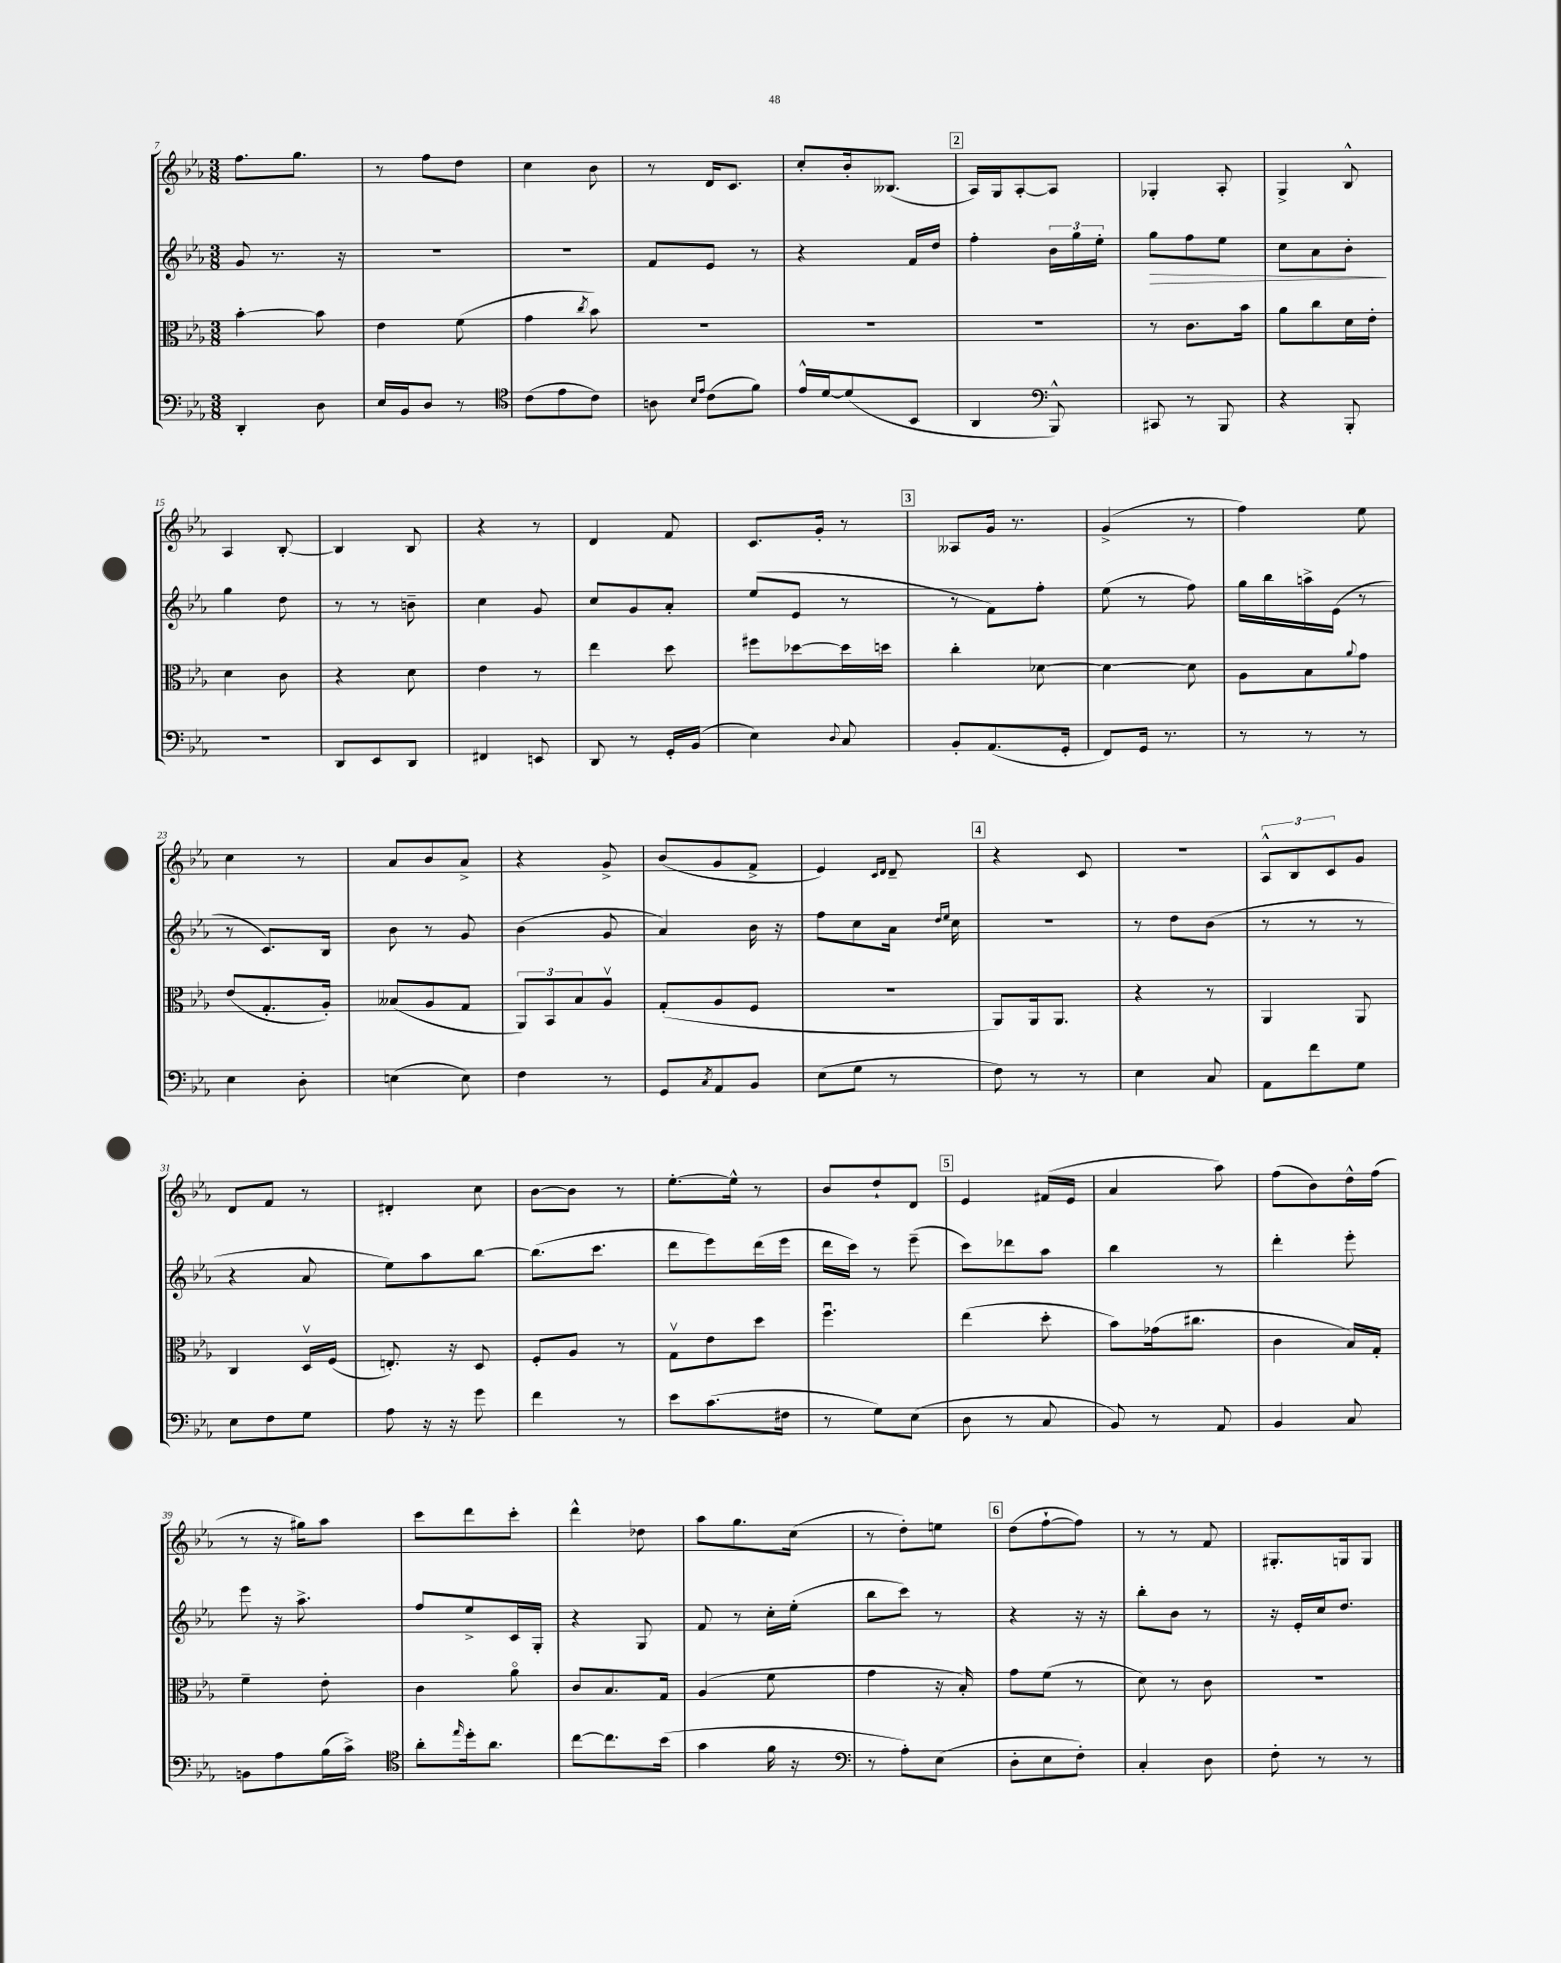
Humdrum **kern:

**kern	**kern	**kern	**kern
*staff4	*staff3	*staff2	*staff1
*clefF4	*clefC3	*clefG2	*clefG2
*k[b-e-a-]	*k[b-e-a-]	*k[b-e-a-]	*k[b-e-a-]
*M3/8	*M3/8	*M3/8	*M3/8
4DD'/	[4b-'\	8g/	8.ff\L
.	.	8.r	.
.	.	.	8.gg\J
8D\	8b-\]	.	.
.	.	16r	.
=	=	=	=
16E-/LL	4e-\	4.r	8r
16BB-/J	.	.	.
8D/J	.	.	8ff\L
8r	(8f\	.	8dd\J
=	=	=	=
*clefC4	*	*	*
(8c\L	4g\	4.r	4cc\
8e-\	.	.	.
.	8qcc/	.	.
8c\J)	8b-\)	.	8b-\
=	=	=	=
8A\	4.r	8f/L	8r
16qqB-/LL	.	.	.
16qqe-/JJ	.	.	.
(8c\L	.	8e-/J	16d/LK
.	.	.	8.c/J
8f\J)	.	8r	.
=	=	=	=
16e-^^/LL	4.r	4r	8cc'/L
[16d/J	.	.	.
(8d/]	.	.	16b-'/k
.	.	.	(8.B--/J
8BB-/J	.	16f/LL	.
.	.	16dd/JJ	.
=	=	=	=
4AA-/	4.r	4ff'\	16A-/LL)
.	.	.	16G/J
.	.	.	[8A-'/
*clefF4	*	*	*
8BBB-^^/)	.	24b-\LL	8A-/]J
.	.	24gg\	.
.	.	24ee-'\JJ	.
=	=	=	=
8CC#/	8r	8gg\L	4G-'/
8r	8.c\L	8ff\	.
8BBB-/	.	8ee-\J	8A-'/
.	16b-\Jk	.	.
=	=	=	=
4r	8a-\L	8cc\L	4G^/
.	8cc\	8a-\	.
8BBB-'/	16d\L	8b-'\J	8B-^^/
.	16e-'\JJ	.	.
=	=	=	=
4.r	4d\	4gg\	4A-/
.	8c\	8dd\	[8B-'/
=	=	=	=
8DD/L	4r	8r	4B-/]
8EE-/	.	8r	.
8DD/J	8d\	8b~\	8B-/
=	=	=	=
4FF#/	4e-\	4cc\	4r
8EE/	8r	8g/	8r
=	=	=	=
8DD/	4ee-\	8cc/L	4d/
8r	.	8g/	.
16GG'/LL	8dd\	8a-'/J	8f/
(16BB-/JJ	.	.	.
=	=	=	=
4E-\)	8ff#\L	(8ee-/L	8.c/L
.	[8dd-\	8e-/J	.
.	.	.	16g'/Jk
8qqD/	.	.	.
8C/	16dd-\]L	8r	8r
.	16dd\JJ	.	.
=	=	=	=
8BB-'/L	4cc'\	8r	8A--/L
(8.AA-/	.	8f\L)	16g/Jk
.	.	.	8.r
.	[8d-\	8ff'\J	.
16GG'/Jk	.	.	.
=	=	=	=
8FF/L)	4d-\_	(8ee-\	(4g^/
16GG/Jk	.	8r	.
8.r	.	.	.
.	8d-\]	8ff\)	8r
=	=	=	=
8r	8A-\L	16gg\LL	4ff\)
.	.	16bb-\	.
8r	8B-\	16aa^\	.
.	.	(16e-\JJ	.
.	8qqa-/	.	.
8r	8g\J	8r	8ee-\
=	=	=	=
4E-\	(8e-/L	8r	4cc\
.	8.G'/	8.c/L)	.
8D'\	.	.	8r
.	16A-'/Jk)	16B-/Jk	.
=	=	=	=
(4E\	(8B--/L	8b-\	8a-/L
.	8A-/	8r	8b-/
8E\)	8G/J	8g/	8a-^/J
=	=	=	=
4F\	12AA-/L)	(4b-\	4r
.	12BB-/	.	.
.	12B-/	.	.
8r	8A-v/J	8g/	8g^/
=	=	=	=
8GG/L	(8G'/L	4a-/)	(8b-/L
8qC/	.	.	.
8AA-/	8A-/	.	8g/
8BB-/J	8F/J	16b-\	8f^/J
.	.	16r	.
=	=	=	=
(8E-\L	4.r	8ff\L	4e-/)
8G\J	.	8cc\	.
.	.	.	16qqc/LL
.	.	.	16qqd/JJ
8r	.	16a-\Jk	8d~/
.	.	16qqdd/LL	.
.	.	16qqee-/JJ	.
.	.	16cc\	.
=	=	=	=
8F\)	8AA-/L)	4.r	4r
8r	16AA-/k	.	.
.	8.AA-/J	.	.
8r	.	.	8c/
=	=	=	=
4E-\	4r	8r	4.r
.	.	8dd\L	.
8C/	8r	(8b-\J	.
=	=	=	=
8AA-\L	4AA-/	8r	12A-^^/L
.	.	.	12B-/
8f\	.	8r	.
.	.	.	12c/
8G\J	8AA-/	8r	8g/J
=	=	=	=
8E-\L	4C/	4r	8d/L
8F\	.	.	8f/J
8G\J	16Dv/LL	8a-/	8r
.	(16F/JJ	.	.
=	=	=	=
8A-\	8.E'/)	8ee-\L)	4d#'/
16r	.	8aa-\	.
16r	16r	.	.
8g\	8D/	[8bb-\J	8cc\
=	=	=	=
4f\	8F'/L	(8.bb-\]L	[8b-\L
.	8A-/J	.	8b-\]J
.	.	8.ccc\J	.
8r	8r	.	8r
=	=	=	=
8e-\L	8Gv\L	8ddd\L	[8.ee-'\L
(8.c\	8e-\	8eee-\)	.
.	.	.	16ee-^^\]Jk
.	8dd\J	(16ddd\L	8r
16F#\Jk	.	16eee-\JJ	.
=	=	=	=
8r	4.ffu\	16ddd\LL	8b-/L
.	.	16ccc\JJ)	.
8G\L)	.	8r	8dd`/
(8E-\J	.	(8eee-~\	8d/J
=	=	=	=
8D\	(4ee-\	8ccc\L)	4e-/
8r	.	8ddd-\	.
8C/	8dd'\	8aa-\J	(16f#/LL
.	.	.	16e-/JJ
=	=	=	=
8BB-/)	8b-\L)	4bb-\	4a-/
8r	(16g-\k	.	.
.	8.cc#\J	.	.
8AA-/	.	8r	8aa-\)
=	=	=	=
4BB-/	4c\	4ddd'\	(8ff\L
.	.	.	8b-\)
8C/	16B-/LL)	8eee-'\	16dd^^\L
.	16G'/JJ	.	(16ff\JJ
=	=	=	=
8BB\L	4f~\	8eee-\	8r
8A-\	.	16r	16r
.	.	8.aa-^\	16gg#\LK)
(16B-\L	8e-'\	.	8aa-\J
16c^\JJ)	.	.	.
=	=	=	=
*clefC4	*	*	*
8a-'\L	4c\	8ff/L	8ccc\L
16qqee-/	.	.	.
16dd'\k	.	8ee-^/	8ddd\
8.a-\J	.	.	.
.	8a-o\	16c/L	8ccc'\J
.	.	16G'/JJ	.
=	=	=	=
[8cc\L	8c/L	4r	4ddd^^\
8.cc\]	8.B-/	.	.
.	.	8G/	8dd-\
(16b-\Jk	16G/Jk	.	.
=	=	=	=
4g\	(4A-/	8f/	8aa-\L
.	.	8r	8.gg\
16f\	8f\	16cc'\LL	.
16r	.	(16ee-'\JJ	(16cc\Jk
=	=	=	=
*clefF4	*	*	*
8r	4g\	8bb-\L	8r
8A-'\L)	.	8ccc\J)	8dd'\L)
(8E-\J	16r	8r	8ee\J
.	16B-'/)	.	.
=	=	=	=
8D'\L	8g\L	4r	(8dd\L
8E-\	(8f\J	.	[8ff`\
8F'\J)	8r	16r	8ff\]J)
.	.	16r	.
=	=	=	=
4C'/	8d\)	8bb-'\L	8r
.	8r	8b-\J	8r
8D\	8c\	8r	8f/
=	=	=	=
8F'\	4.r	16r	8.G#'/L
.	.	16e-'/LL	.
8r	.	16cc/J	.
.	.	8.dd/J	16G/k
8r	.	.	8G/J
==	==	==	==
*-	*-	*-	*-
